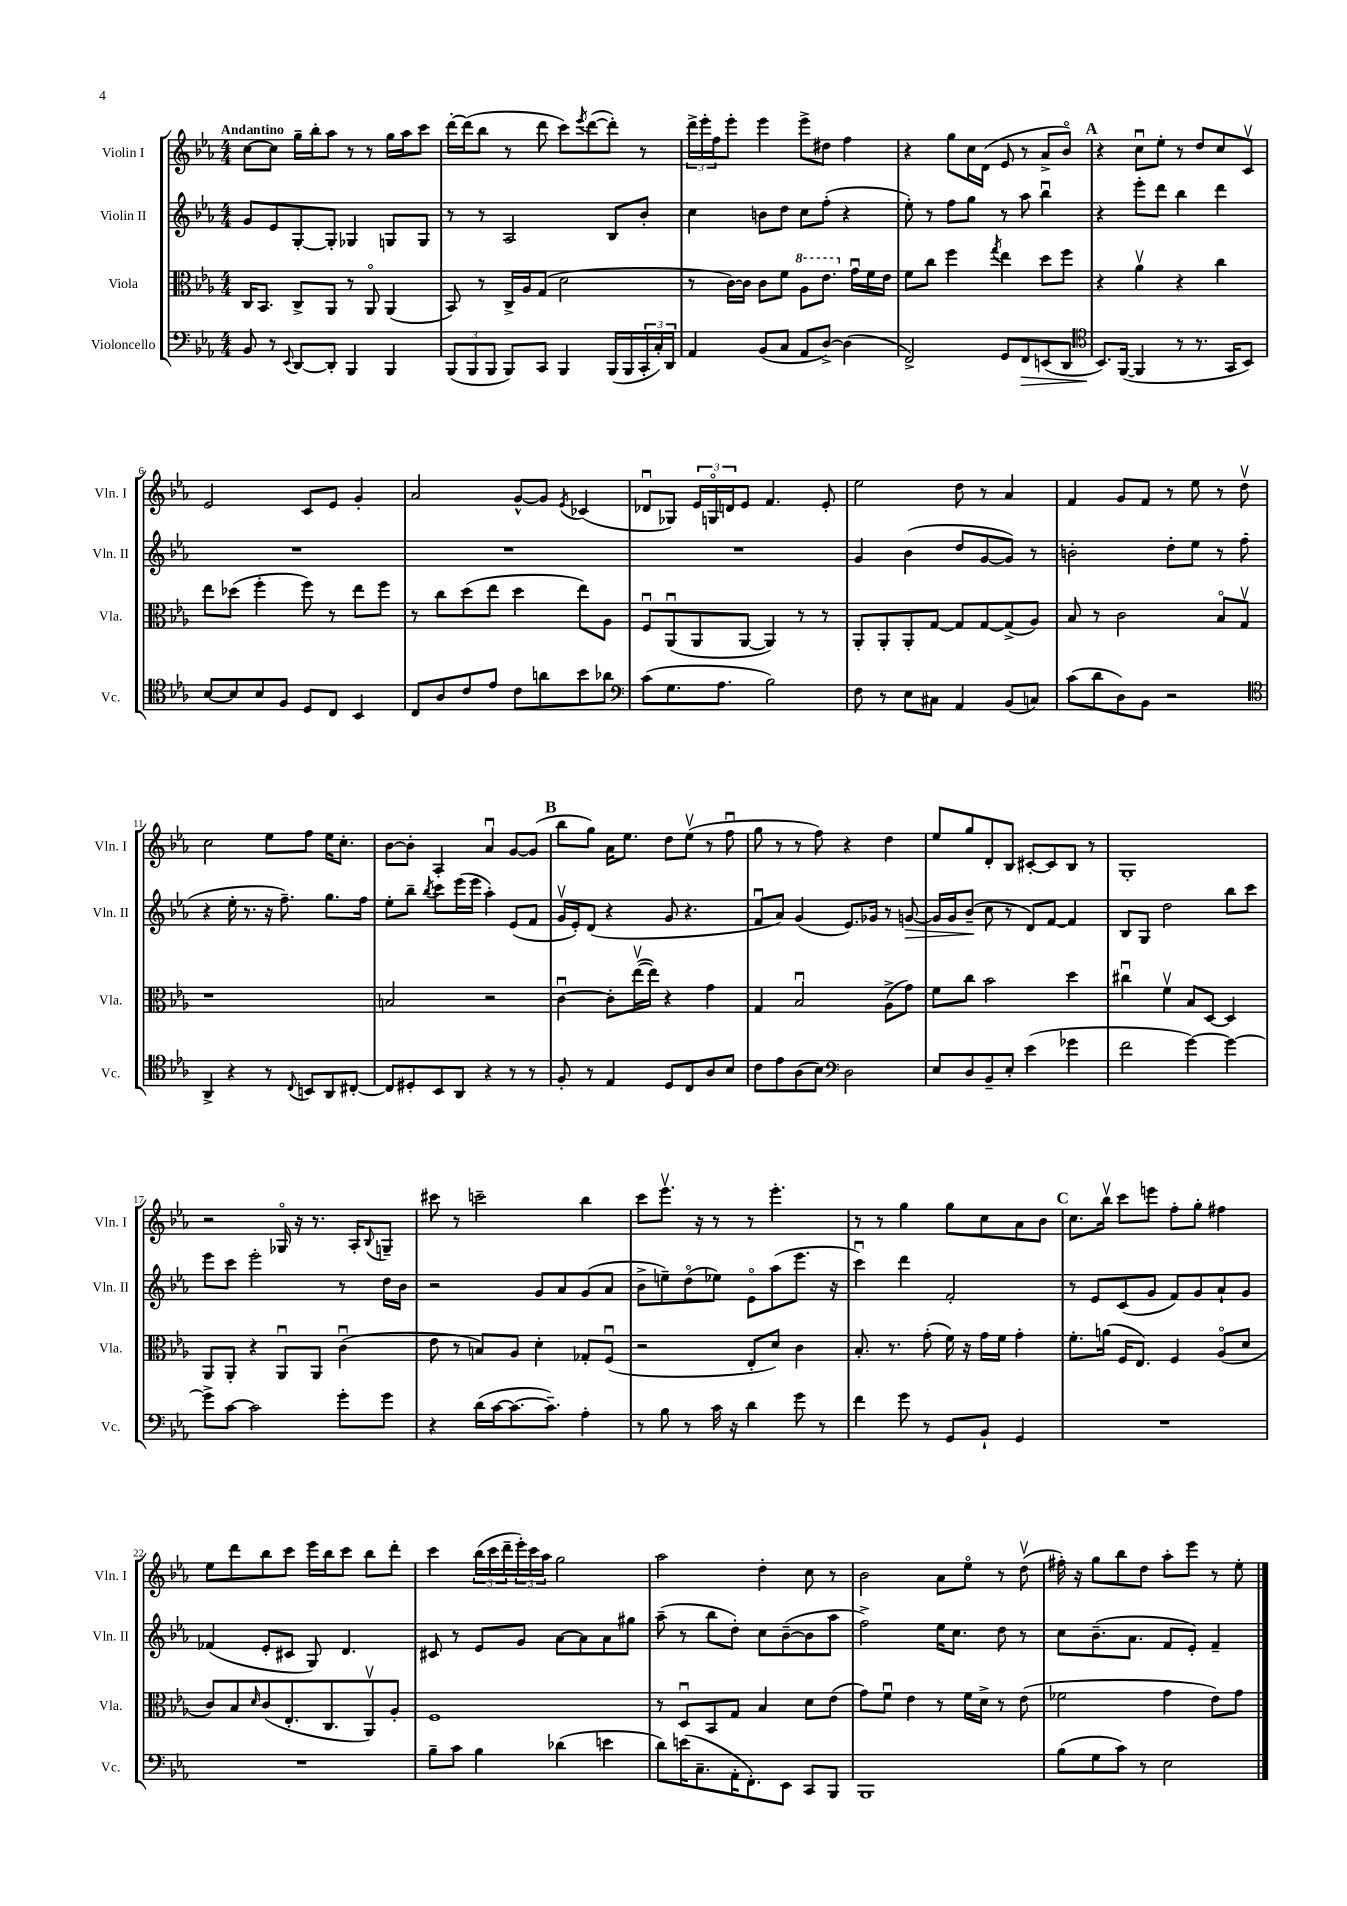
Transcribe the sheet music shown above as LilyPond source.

<<
\new StaffGroup <<
\new Staff = "s0" \with { instrumentName = "Violin I" shortInstrumentName = "Vln. I" } {
    \clef treble \key ees \major \numericTimeSignature \time 4/4 \tempo "Andantino"
    c''8~ c''8 g''16-- bes''16-. aes''8 r8 r8 g''16 aes''16 c'''8 |
    d'''16~-. d'''16( bes''8 r8 d'''8 c'''8) \acciaccatura { ees'''8 } d'''8~( d'''8-.) r8 |
    \tuplet 3/2 { d'''16-> ees'''16-. f''16 } ees'''8-. ees'''4 ees'''8-> dis''8 f''4 |
    r4 g''8 c''16 d'16( ees'8 r8 aes'8-> bes'8\flageolet) |
    \mark \markup { \bold "A" } r4 c''8\downbow ees''8-. r8 d''8 c''8 c'8\upbow |
    ees'2 c'8 ees'8 g'4-. |
    aes'2 g'8~-^ g'8 \acciaccatura { ees'8 } ces'4( |
    des'8\downbow ges8) \tuplet 3/2 { ees'16 g16\flageolet d'16 } ees'8 f'4. ees'8-. |
    ees''2 d''8 r8 aes'4 |
    f'4 g'8 f'8 r8 ees''8 r8 d''8\upbow |
    c''2 ees''8 f''8 ees''16 c''8.-. |
    bes'8~ bes'8-. aes4-. aes'4\downbow g'8~ g'8( |
    \mark \markup { \bold "B" } bes''8 g''8) aes'16 ees''8. d''8 ees''8\upbow( r8 f''8\downbow |
    g''8 r8 r8 f''8) r4 d''4 |
    ees''8 g''8 d'8-. bes8 cis'8~-. cis'8 bes8 r8 |
    g1-. |
    r2 ges16\flageolet r16 r8. aes16-. \appoggiatura { bes8 } g8-- |
    cis'''8 r8 c'''2-- bes''4 |
    c'''8 ees'''8.\upbow r16 r8 r8 ees'''4.-. |
    r8 r8 g''4 g''8 c''8 aes'8 bes'8 |
    \mark \markup { \bold "C" } c''8. bes''16\upbow c'''8 e'''8 f''8-. g''8-. fis''4 |
    ees''8 d'''8 bes''8 c'''8 ees'''16 bes''16 c'''8 bes''8 d'''8-. |
    c'''4 \tuplet 3/2 { bes''16( c'''16 d'''16-- } \tuplet 3/2 { ees'''16-.) c'''16 aes''16 } g''2 |
    aes''2 d''4-. c''8 r8 |
    bes'2 aes'8 ees''8\flageolet r8 d''8\upbow( |
    fis''16-.) r16 g''8 bes''8 d''8 aes''8-. ees'''8 r8 ees''8-. \bar "|." |
}
\new Staff = "s1" \with { instrumentName = "Violin II" shortInstrumentName = "Vln. II" } {
    \clef treble \key ees \major \numericTimeSignature \time 4/4
    g'8 ees'8 g8~-. g8-. ges4 g8 g8 |
    r8 r8 aes2 bes8 bes'8-. |
    c''4 b'8 d''8 c''8 f''8-.( r4 |
    ees''8-.) r8 f''8 g''8 r8 aes''8 bes''4\downbow |
    \mark \markup { \bold "A" } r4 ees'''8-. d'''8 bes''4 d'''4 |
    R1 |
    R1 |
    R1 |
    g'4 bes'4( d''8 g'8~ g'8) r8 |
    b'2-. d''8-. ees''8 r8 f''8( |
    r4 ees''16-. r8. r16 f''8.--) g''8. f''16 |
    ees''8-. bes''8-- \acciaccatura { bes''8 } c'''8 ees'''16( ees'''16 aes''4-.) ees'8( f'8 |
    \mark \markup { \bold "B" } g'16\upbow ees'16-.) d'8( r4 g'8 r4. |
    f'8\downbow aes'8) g'4( ees'8.) ges'16 r8 g'8~\> |
    g'16 g'16 bes'8--\!( c''8 r8 d'8) f'8~ f'4 |
    bes8 g8 d''2 bes''8 c'''8 |
    ees'''8 c'''8 ees'''2-. r8 d''16 bes'16 |
    r2 g'8 aes'8 g'8( aes'8 |
    bes'8-> e''8--) d''8\flageolet( ees''8) ees'8\flageolet aes''8( ees'''8. r16 |
    c'''4\downbow) d'''4 f'2-. |
    \mark \markup { \bold "C" } r8 ees'8 c'8( g'8 f'8) g'8 aes'8-! g'8 |
    fes'4( ees'8-. cis'8 g8) d'4. |
    cis'8 r8 ees'8 g'8 aes'8~ aes'8 aes'8 gis''8 |
    aes''8--( r8 bes''8 d''8-.) c''8 bes'8~--( bes'8 aes''8 |
    f''2->) ees''16 c''8. d''8 r8 |
    c''8 bes'8.--( aes'8. f'8 ees'8-.) f'4-- \bar "|." |
}
\new Staff = "s2" \with { instrumentName = "Viola" shortInstrumentName = "Vla." } {
    \clef alto \key ees \major \numericTimeSignature \time 4/4
    c16 bes,8. c8-> aes,8 r8 aes,8\flageolet aes,4( |
    bes,8) r8 c16-> aes16 g8( d'2 |
    r8 c'16~) c'16 c'8 f'8 \ottava #1 aes'8 ees''8. \ottava #0 g'16\downbow f'16 ees'16 |
    f'8 c''8 f''4 \acciaccatura { g''8 } ees''4 d''8 f''8 |
    \mark \markup { \bold "A" } r4 aes'4\upbow r4 c''4 |
    ees''8 des''8( f''4-. f''8) r8 ees''8 f''8 |
    r8 c''8 d''8( ees''8 d''4 ees''8) aes8 |
    f8\downbow aes,8\downbow( aes,8 aes,8~ aes,4) r8 r8 |
    aes,8-. aes,8-. aes,8-. g8~ g8 g8~ g8->( aes8) |
    bes8 r8 c'2 bes8\flageolet g8\upbow |
    r1 |
    b2 r2 |
    \mark \markup { \bold "B" } c'4~\downbow c'8-. ees''16~\upbow( ees''16) r4 g'4 |
    g4 bes2\downbow aes8->( g'8) |
    f'8 c''8 bes'2 d''4 |
    cis''4\downbow f'4\upbow bes8 d8~ d4 |
    aes,8 aes,8-. r4 aes,8\downbow aes,8 c'4\downbow( |
    ees'8 r8 b8) aes8 d'4-. ges8-. f8\downbow( |
    r2 ees8-. d'8) c'4 |
    bes8.-. r8. g'8-.( f'16) r16 g'16 f'16 g'4-. |
    \mark \markup { \bold "C" } f'8.-. a'16( f16 ees8.) f4 aes8\flageolet( d'8 |
    c'8) bes8 \grace { d'16 } c'8( ees8.-. c8. aes,8\upbow) aes8-. |
    f1 |
    r8 d8\downbow bes,8 g8 bes4 d'8 ees'8( |
    g'8) f'8\downbow ees'4 r8 f'16 d'16-> r8 ees'8( |
    fes'2 g'4 ees'8) g'8 \bar "|." |
}
\new Staff = "s3" \with { instrumentName = "Violoncello" shortInstrumentName = "Vc." } {
    \clef bass \key ees \major \numericTimeSignature \time 4/4
    bes,8 r8 \appoggiatura { ees,8 } d,8~ d,8-. bes,,4 bes,,4 |
    \tuplet 3/2 { bes,,8( bes,,8 bes,,8 } bes,,8) c,8 bes,,4 bes,,16( bes,,16 \tuplet 3/2 { c,16-. c16-.) d,16 } |
    aes,4 bes,8( c8 aes,8 d8~->) d4( |
    f,2->) g,8 f,8\> e,8( d,8 |
    \mark \markup { \bold "A" } \clef tenor bes,8.\!) f,16~( f,4 r8 r8. g,16 bes,8) |
    bes8~ bes8 bes8 f8 d8 c8 bes,4 |
    c8 aes8 c'8 ees'8 c'8 a'8 bes'8 aes'8 |
    \clef bass c'8( g8. aes8. bes2) |
    f8 r8 ees8 cis8 aes,4 bes,8( c8) |
    c'8( d'8 d8) bes,8 r2 |
    \clef tenor aes,4-> r4 r8 \appoggiatura { c8 } b,8 aes,8 cis8~-. |
    cis8 dis8-. bes,8 aes,8 r4 r8 r8 |
    \mark \markup { \bold "B" } f8-. r8 ees4 d8 c8 aes8 bes8 |
    c'8 ees'8 aes8( bes8) \clef bass d2 |
    ees8 d8 bes,8-- ees8-. ees'4( ges'4 |
    f'2 g'4~) g'4~ |
    g'8-> c'8~ c'2 g'8-. g'8 |
    r4 d'16( c'16~ c'8.~ c'8.--) aes4-. |
    r8 bes8 r8 c'16 r16 d'4 g'8 r8 |
    f'4 g'8 r8 g,8 bes,8-! g,4 |
    \mark \markup { \bold "C" } R1 |
    R1 |
    bes8-- c'8 bes4 des'4( e'4 |
    d'8) e'16( c8.-- aes,16-. f,8.-.) ees,8 c,8 bes,,8 |
    bes,,1 |
    bes8( g8 c'8) r8 ees2 \bar "|." |
}
>>
>>
